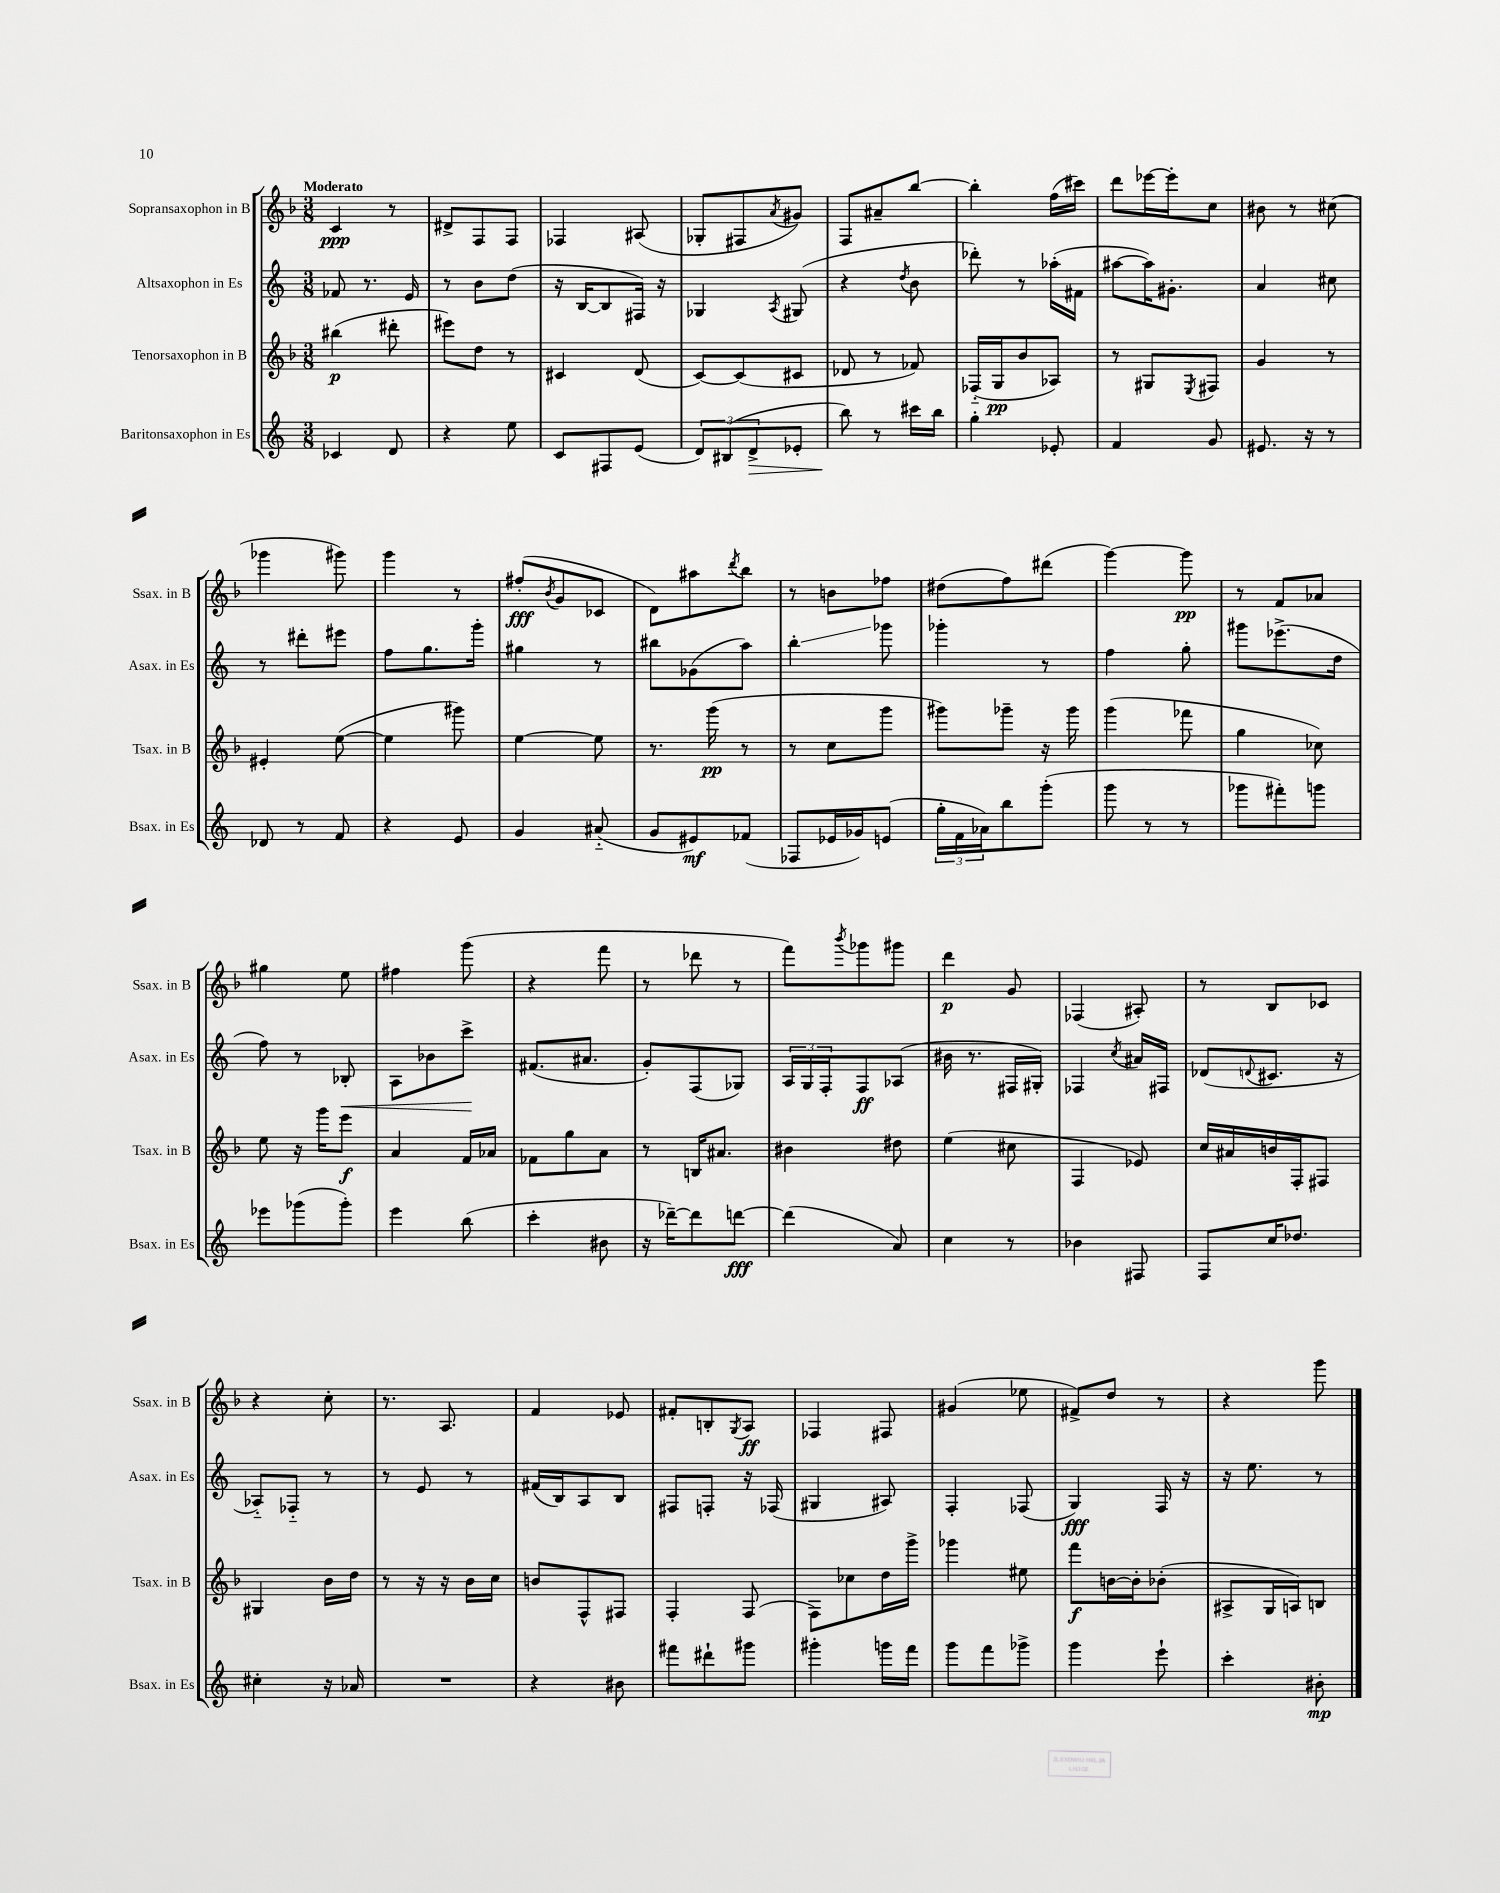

**kern	**kern	**kern	**kern
*staff4	*staff3	*staff2	*staff1
*clefG2	*clefG2	*clefG2	*clefG2
*k[]	*k[b-]	*k[]	*k[b-]
*M3/8	*M3/8	*M3/8	*M3/8
4c-	(4bb#	8f-	4c
.	.	8.r	.
8d	8ddd#'	.	8r
.	.	16e	.
=	=	=	=
4r	8eee#)	8r	8d#^
.	8dd	8b	8F
8ee	8r	(8dd	8F
=	=	=	=
8c	4c#	16r	4F-
.	.	[16B	.
8F#	.	8B]	.
(8e	(8d	16F#)	(8A#
.	.	16r	.
=	=	=	=
12d)	[8c)	4G-	8G-'
(12B#	.	.	.
.	(8c]	.	8F#
12d^	.	.	.
.	.	8qA	8qa
8e-'	8c#	(8G#	8g#)
=	=	=	=
8bb)	8d-	4r	8F
8r	8r	.	8a#~
.	.	8qdd	.
16ccc#	8f-)	8b	[8bb-
16bb	.	.	.
=	=	=	=
4gg'	(16F-'~	8ddd-')	4bb-']
.	16G	.	.
.	8b-	8r	.
8e-'	8A-)	(16aa-'	(16ff
.	.	16f#	16ccc#)
=	=	=	=
4f	8r	[8aa#	8ddd
.	8G#	16aa#])	[16eee-
.	.	8.g#'	16eee-']
.	8qE	.	.
8g	8F#	.	8cc
=	=	=	=
8.e#	4g	4a	8b#
.	.	.	8r
16r	.	.	.
8r	8r	8cc#	(8cc#
=	=	=	=
8d-	4e#'	8r	4ggg-
8r	.	8ddd#'	.
8f	([8ee	8eee#	8ggg#)
=	=	=	=
4r	4ee]	8ff	4ggg
.	.	8.gg	.
8e	8ggg#)	.	8r
.	.	16ggg'	.
=	=	=	=
4g	[4ee	4gg#	(8ff#'
.	.	.	8qb-
.	.	.	8g
(8a#'~	8ee]	8r	8c-
=	=	=	=
8g	8.r	8bb#	8d)
8e#)	.	(8g-	8aa#
.	(16ggg	.	.
.	.	.	8qddd
(8f-	8r	8aa)	8bb-
=	=	=	=
8F-	8r	4bb'	8r
16e-	8cc	.	8b
16g-)	.	.	.
(8e	8ggg	8ggg-	8ff-
=	=	=	=
24gg'	8ggg#)	4ggg-'	(8dd#
24f	.	.	.
24a-)	.	.	.
8bb	8ggg-~	.	8ff)
(8ggg'	16r	8r	(8ddd#
.	16ggg-	.	.
=	=	=	=
8ggg	(4ggg	4ff	[4ggg)
8r	.	.	.
8r	8fff-	8gg'	8ggg]
=	=	=	=
8ggg-	4gg	8ggg#	8r
8fff#')	.	(8.eee-^	8f
8ggg	8cc-)	.	8a-
.	.	16dd	.
=	=	=	=
8eee-	8ee	8ff)	4gg#
(8ggg-	16r	8r	.
.	16ggg	.	.
8ggg-')	8eee	8B-'	8ee
=	=	=	=
4eee	4a	8A	4ff#
.	.	8b-	.
(8bb	16f	8ccc^	(8ggg
.	16a-	.	.
=	=	=	=
4ccc'	8f-	(8.f#	4r
.	8gg	.	.
.	.	8.a#	.
8b#	8a	.	8fff
=	=	=	=
16r	8r	8g')	8r
[16ddd-~)	.	.	.
8ddd-]	16B	(8F	8ddd-
.	8.a#	.	.
[8ddd	.	8G-)	8r
=	=	=	=
(4ddd]	4b#	24A	8fff)
.	.	24G	.
.	.	24F'	.
.	.	.	8qbbb-
.	.	8F	8ggg-
8a)	8dd#	(8A-	8ggg#
=	=	=	=
4cc	(4ee	16b#	4ddd
.	.	8.r	.
8r	8cc#	16F#	8g
.	.	16G#')	.
=	=	=	=
4b-	4F	4F-	(4F-
.	.	8qcc	.
8F#	8e-)	16a#	8A#')
.	.	16F#	.
=	=	=	=
8F	16cc	(8d-	8r
.	16a#	.	.
.	.	8qqd	.
16cc	16b	8.c#	8B-
8.dd-	16F'	.	.
.	8F#	.	8c-
.	.	16r	.
=	=	=	=
4cc#'	4G#	8A-'~)	4r
.	.	8F-'~	.
16r	16b-	8r	8cc'
16a-	16dd	.	.
=	=	=	=
4.r	8r	8r	8.r
.	16r	8e	.
.	16r	.	8.A
.	16b-	8r	.
.	16cc	.	.
=	=	=	=
4r	8b	(16f#	4f
.	.	16B)	.
.	8F^^	8A	.
8b#	8F#	8B	8e-
=	=	=	=
8fff#	4F'	8F#	8f#'
8ddd#`	.	8F'	8B'
.	.	.	8qG
8ggg#	(8F	16r	8A
.	.	(16F-	.
=	=	=	=
4ggg#'	8F)	4G#	4F-
.	8cc-	.	.
16ggg	16dd	8A#)	8F#
16fff	16ggg^	.	.
=	=	=	=
8ggg	4ggg-	4F'	(4g#
8fff	.	.	.
8ggg-^	8ee#	(8F-	8ee-
=	=	=	=
4ggg	8fff	4G)	8f#^)
.	[16b	.	8dd
.	16b']	.	.
8eee`	(8b-'	16F	8r
.	.	16r	.
=	=	=	=
4ccc'	8A#^	16r	4r
.	.	8.ee	.
.	16G	.	.
.	16A)	.	.
8b#'	8B	8r	8ggg
==	==	==	==
*-	*-	*-	*-
